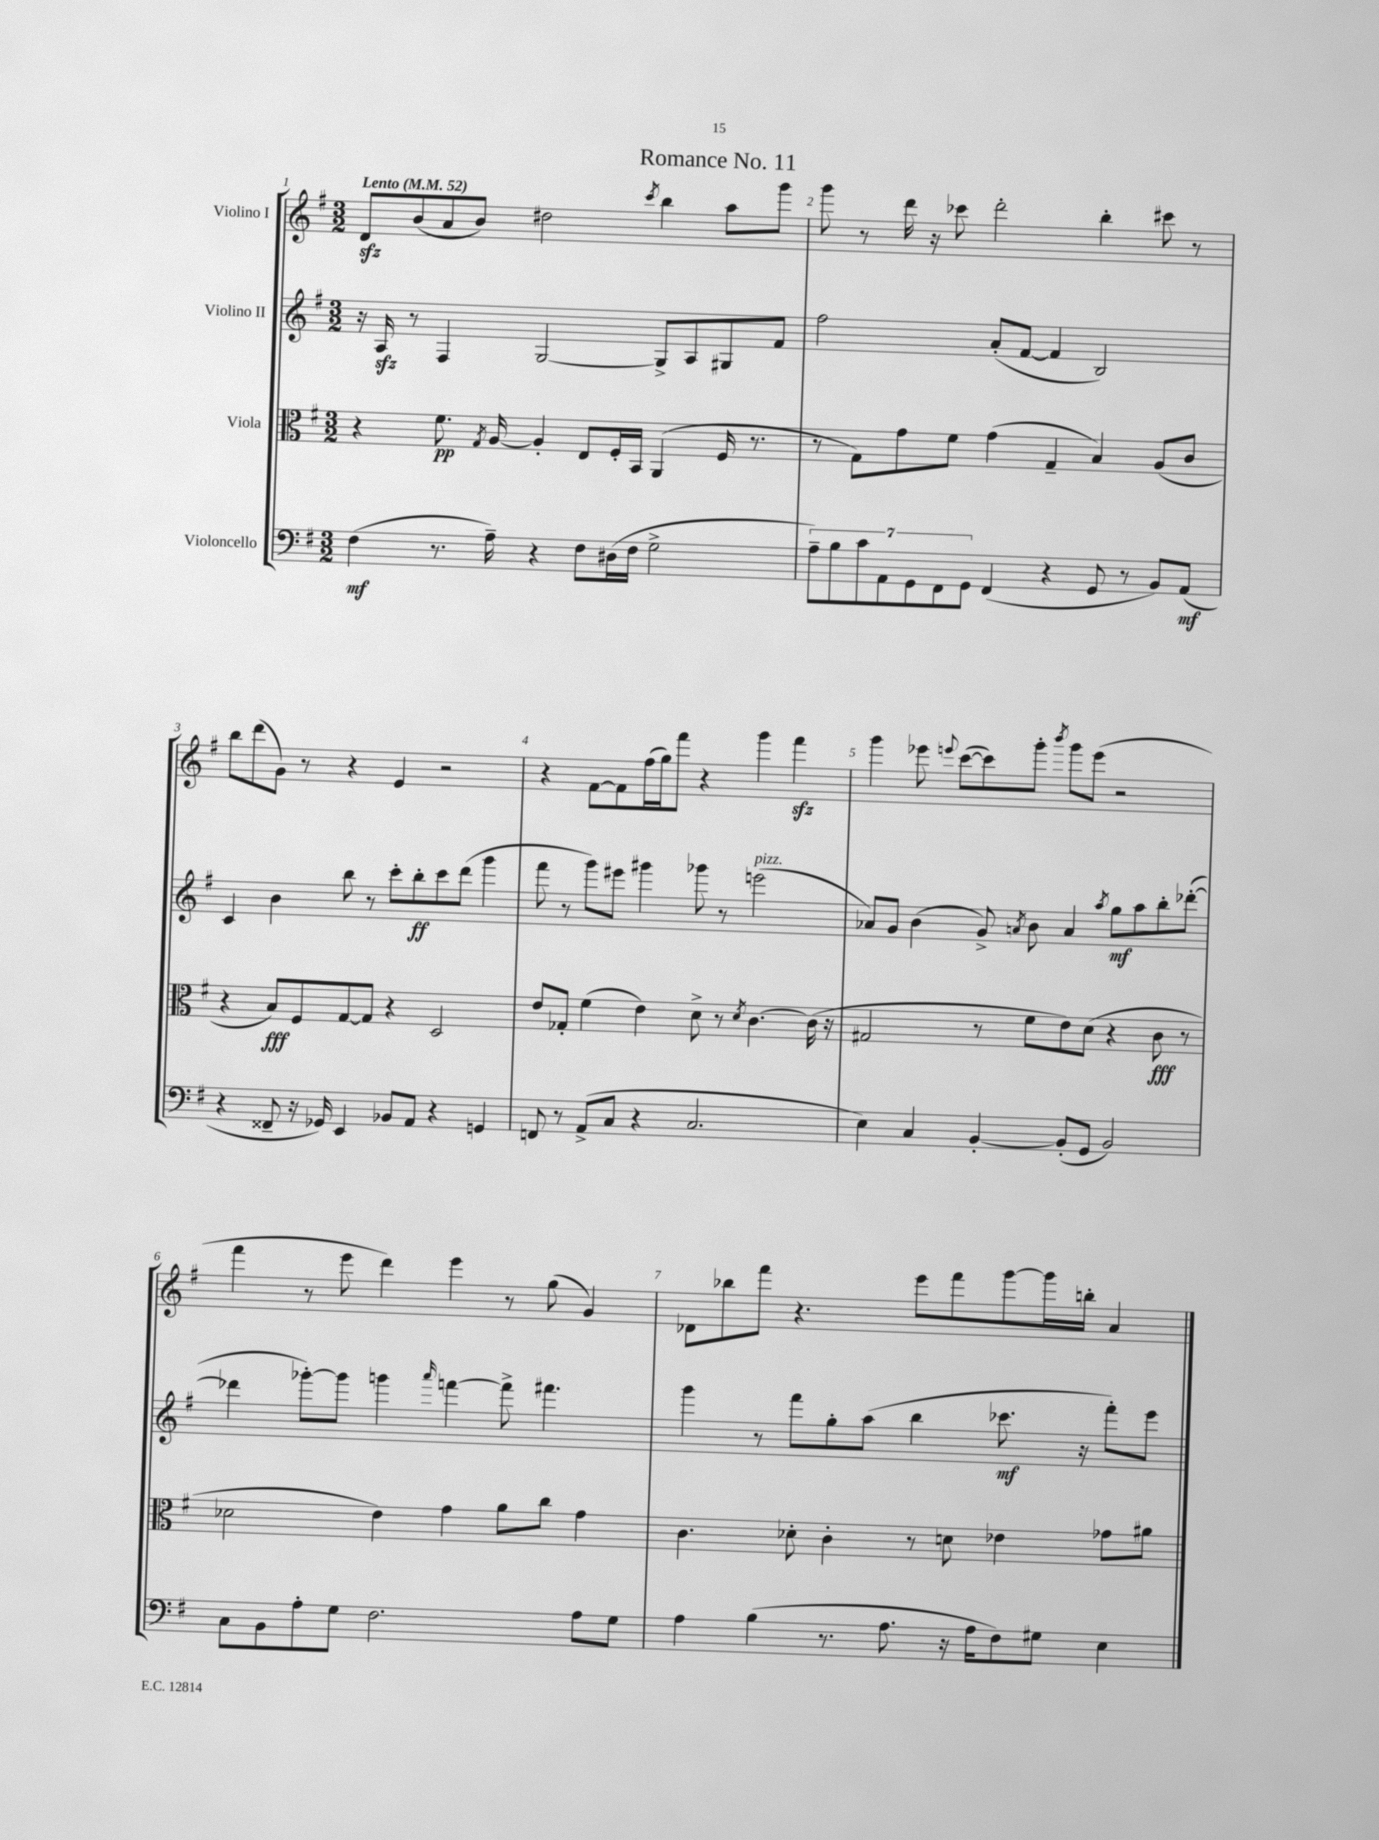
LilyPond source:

\header { title = "Romance No. 11" }
<<
\new StaffGroup <<
\new Staff = "s0" \with { instrumentName = "Violino I" } {
    \clef treble \key g \major \numericTimeSignature \time 3/2 \tempo "Lento" 4 = 52
    \autoBeamOff d'8[\sfz b'8( a'8 b'8]) dis''2 \acciaccatura { c'''8 } b''4 a''8[ g'''8] |
    g'''8 r8 d'''16 r16 ces'''8 d'''2-. b''4-. cis'''8 r8 |
    b''8[ d'''8( g'8]) r8 r4 e'4 r2 |
    r4 fis'8[~ fis'8 fis''16( g''16) fis'''8] r4 g'''4 fis'''4\sfz |
    g'''4 ees'''8 \appoggiatura { e'''8 } c'''8[~( c'''8) g'''8]-. \acciaccatura { b'''8 } g'''8[ e'''8]( r2 |
    fis'''4 r8 e'''8 d'''4) e'''4 r8 g''8( g'4) |
    des'8[ bes''8 fis'''8] r4. e'''8[ fis'''8 g'''8~ g'''16 b''16]-. a'4 \bar "|." |
}
\new Staff = "s1" \with { instrumentName = "Violino II" } {
    \clef treble \key g \major \numericTimeSignature \time 3/2
    \autoBeamOff r16 a16\sfz r8 fis4 g2~ g8[-> a8 gis8 fis'8] |
    fis''2 a'8[-.( fis'8]~ fis'4 b2) |
    c'4 b'4 b''8 r8 c'''8[-. b''8-.\ff c'''8 d'''8]( g'''4 |
    fis'''8 r8 g'''8[) eis'''8] gis'''4 ges'''8 r8 e'''2^\markup { \italic "pizz." }( |
    aes'8[) g'8] b'4( g'8->) \acciaccatura { a'8 } b'8 a'4 \acciaccatura { a''8 } g''8[\mf a''8 b''8-. des'''8]~-.( |
    des'''4 ges'''8[~-.) ges'''8] g'''4 \grace { a'''16 } f'''4~ f'''8-> fis'''4. |
    g'''4 r8 fis'''8[ g''8-. a''8]( b''4 ces'''8.\mf r16 fis'''8[-.) e'''8] \bar "|." |
}
\new Staff = "s2" \with { instrumentName = "Viola" } {
    \clef alto \key g \major \numericTimeSignature \time 3/2
    \autoBeamOff r4 fis'8.\pp \acciaccatura { g8 } a16~ a4-. e8[ fis16-. b,16] a,4( fis16 r8. |
    r8 g8[) g'8 fis'8] g'4( g4-- b4) a8[( c'8] |
    r4 b8[\fff) fis8 g8~ g8] r4 d2 |
    e'8[ ges8]-. fis'4( e'4) d'8-> r8 \acciaccatura { d'8 } c'4.~ c'16( r16 |
    gis2 r8 fis'8[ e'8) d'8]( r4 c'8\fff r8 |
    des'2 e'4) g'4 a'8[ c''8] g'4 |
    c'4. des'8-. c'4-. r8 d'8 ees'4 ges'8[ ais'8] \bar "|." |
}
\new Staff = "s3" \with { instrumentName = "Violoncello" } {
    \clef bass \key g \major \numericTimeSignature \time 3/2
    \autoBeamOff fis4\mf( r8. a16--) r4 fis8[ dis16( fis16] g2-> |
    \tuplet 7/4 { a8[--) b8 c'8 a,8 g,8 fis,8 g,8] } fis,4( r4 g,8 r8 b,8[) a,8]\mf( |
    r4 fisis,8-- r16 ges,16) e,4 bes,8[ a,8] r4 g,4 |
    f,8 r8 a,8[->( c8] r4 c2. |
    e4) c4 b,4~-. b,8[-.( g,8] b,2) |
    c8[ b,8 a8-. g8] fis2. a8[ g8] |
    a4 b4( r8. a8. r16 a16[ fis8) gis8] e4 \bar "|." |
}
>>
>>
\layout { \context { \Score \override BarNumber.break-visibility = ##(#f #t #t) barNumberVisibility = #all-bar-numbers-visible } }
